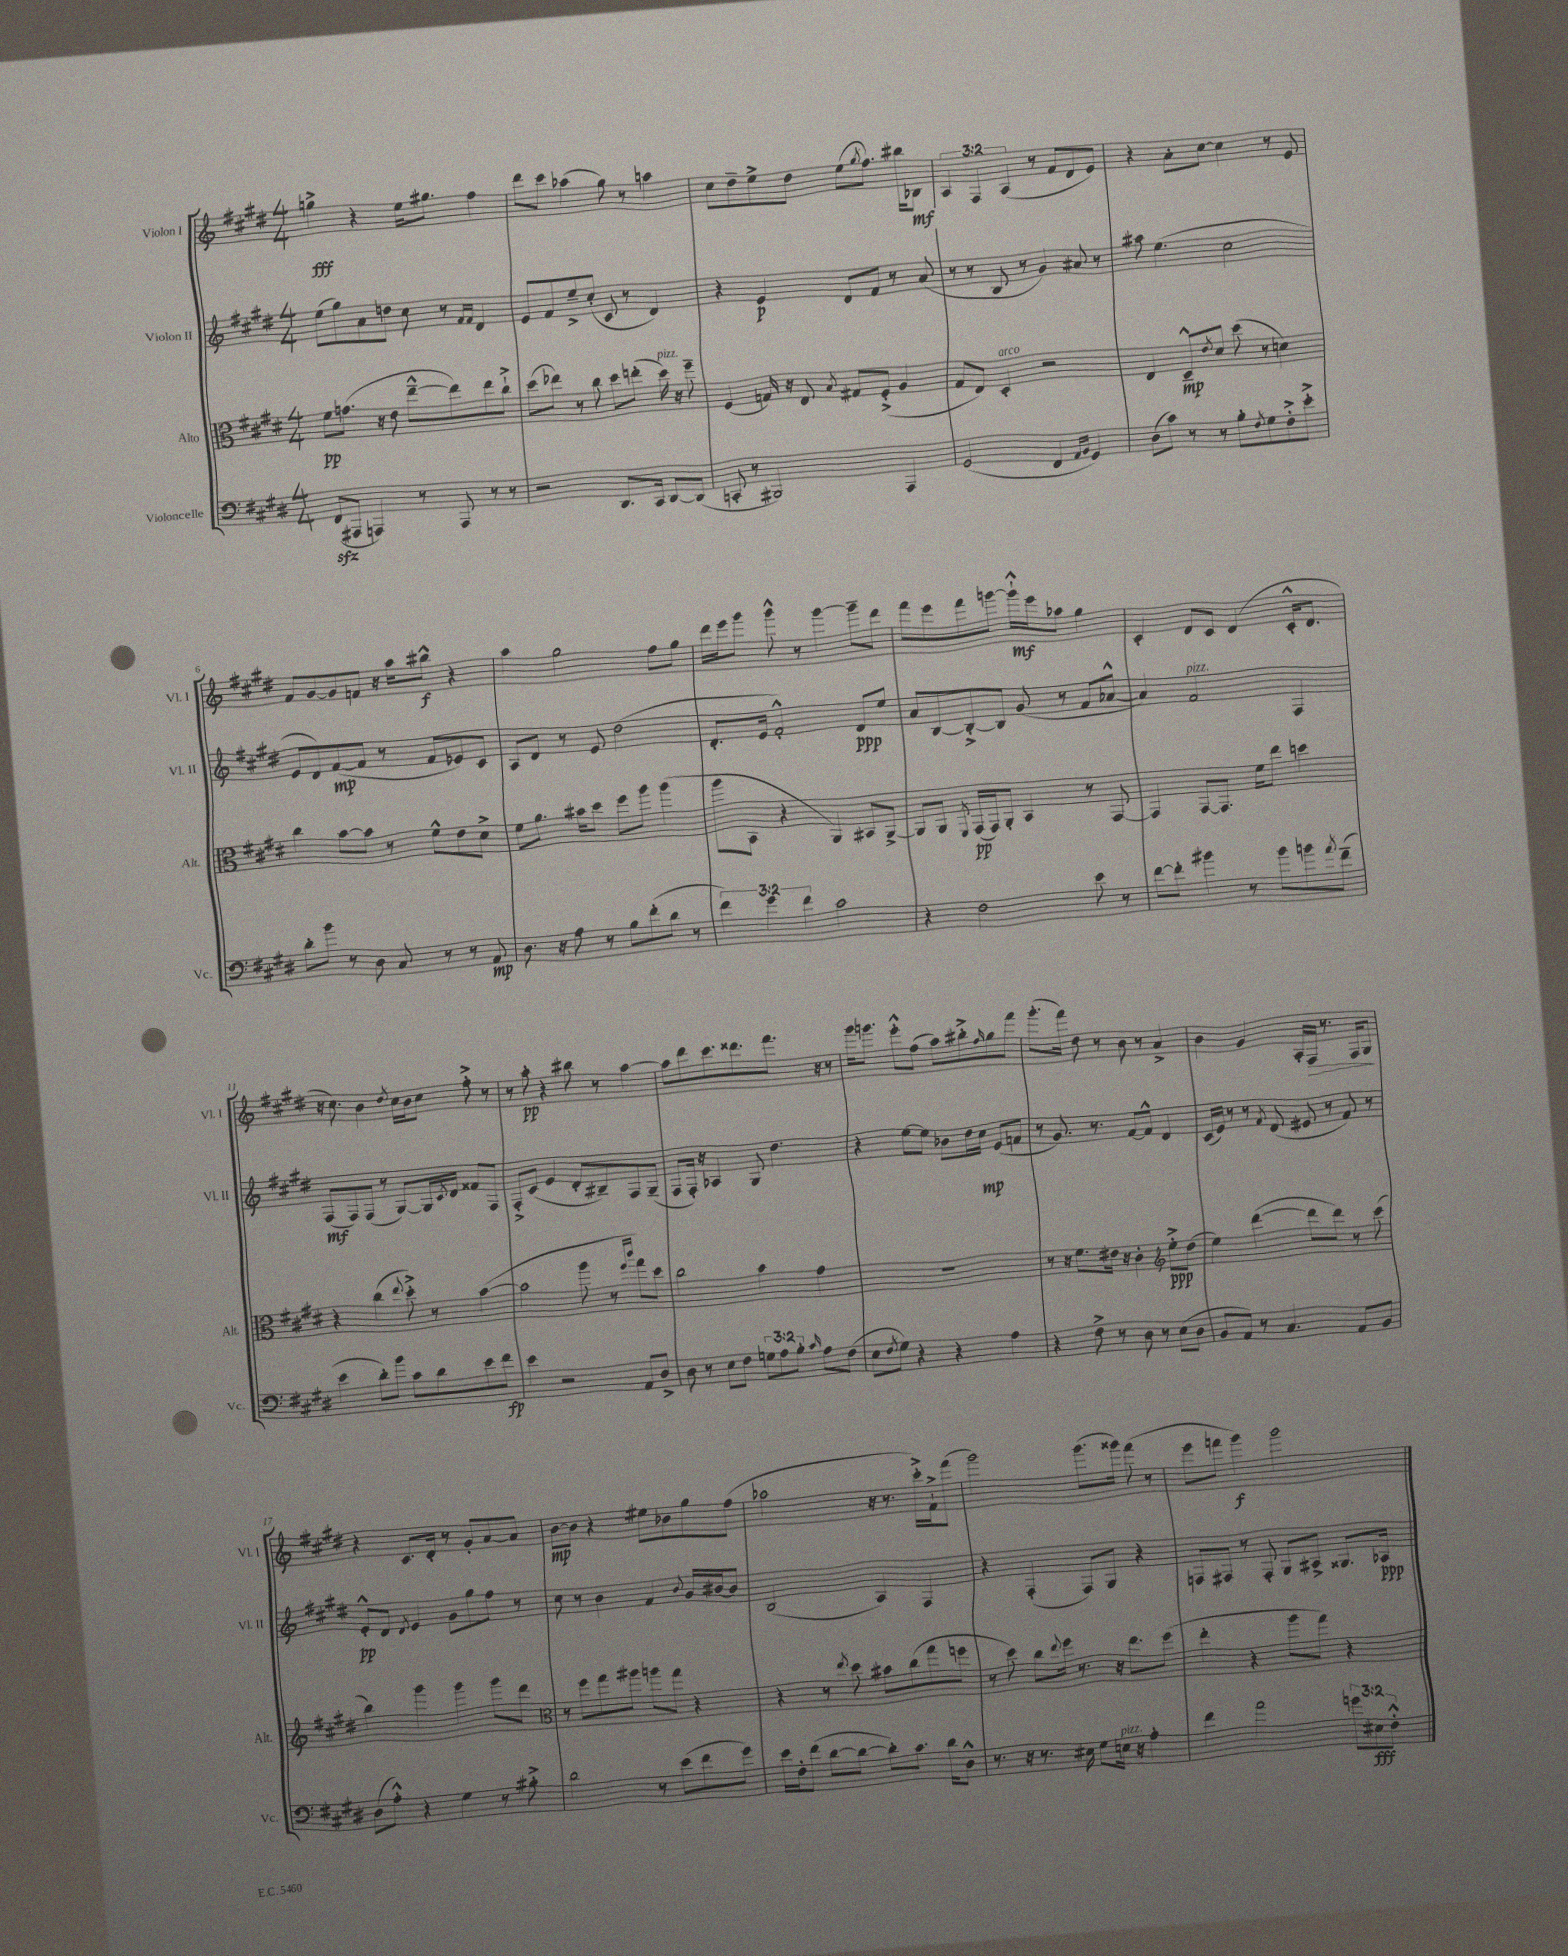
<<
\new StaffGroup <<
\new Staff = "s0" \with { instrumentName = "Violon I" shortInstrumentName = "Vl. I" } {
    \clef treble \key e \major \numericTimeSignature \time 4/4 \override Staff.TupletNumber.text = #tuplet-number::calc-fraction-text
    g''4->\fff r4 e''16 gis''8. fis''4 |
    dis'''8 cis'''8 aes''4( gis''8) r8 a''4 |
    cis''8 dis''8-- e''8-> dis''8 e''8( \acciaccatura { gis''8 } fis''8.) bis''16 bes8\mf |
    \tuplet 3/2 { a4 fis4 a4( } r8 fis'8 dis'8 e'8) |
    r4 a'8-. cis''8~ cis''4 r8 e'8 |
    fis'8 gis'8~ gis'8 f'8 r16 a''16 bis''8-^\f r4 |
    a''4 gis''2 fis''8 gis''8 |
    dis'''16 e'''16 gis'''8 gis'''8-^ r8 gis'''4~ gis'''8-- dis'''8 |
    fis'''8 e'''8 fis'''8 g'''8~ g'''16-!-^\mf e'''16 aes''8 gis''4 |
    cis'4-. dis'8 cis'8 dis'4( cis'16-.-^ dis'8. |
    r16 cis''8.) b'4 \acciaccatura { dis''8 } cis''16 b'16 cis''8 fis''8-.-> r8 |
    r8 a''8-.\pp r4 bis''8 r8 a''4~ |
    a''8 dis'''8 cis'''8. disis'''8. fis'''8. r16 r8 |
    gis'''16 g'''8. e'''8-.-^ fis''8( a''8) bis''8-.-> \grace { fis''16 } gis''8 fis'''8 |
    gis'''8.-.( fis'''16) dis''8 r8 b'8 r8 a'4-> |
    b'4 gis'4 a16-. fis16\> r8. fis16 gis8\! |
    r4 cis'8. dis'16-. r8 gis'8-. a'8~ a'8 |
    b'8~\mp b'8 r4 eis''8 bes'8 gis''8 fis''8( |
    aes''2 r16 r8. cis'''16-.->) fis'16-!-> fis'''8( |
    gis'''2) gis'''8.( gisis'''16) fis'''8( r8 |
    e'''8 f'''8 gis'''4\f) gis'''2 \bar "|." |
}
\new Staff = "s1" \with { instrumentName = "Violon II" shortInstrumentName = "Vl. II" } {
    \clef treble \key e \major \numericTimeSignature \time 4/4
    e''8( gis''8) a'8 d''8 cis''8 r8 \grace { fis'16 fis'16 } dis'4 |
    e'8 fis'8 e''8---> cis''8-.( cis'8 r8 dis'4) |
    r4 e'4\p dis'8 fis'8 r8 a'8( |
    r8 r8 b8 r8 gis'4) ais'8 r8 |
    ais''8 e''4.( cis''2 |
    e'8 dis'8) fis'8~\mp( fis'8 r8 fis'8 ees'8) cis'8 |
    a8 dis'8 r8 e'8 dis''2( |
    dis'8.-. e'16 fis'2-.-^) dis'8\ppp e''8 |
    a'8 b8~ b8~-.-> b8 gis'8( r8 fis'8 aes'8~-^ |
    aes'4) fis'2^\markup { \italic "pizz." } fis4 |
    fis8\mf( fis8) fis8( r8 gis8~) gis16 \acciaccatura { cis'8 } dis'16 fisis'8 fis8 |
    fis8-.-> cis'8( e'4 dis'8-. bis8--) fis8 gis8--( |
    fis8 fis16-.) r16 aes4 gis8 dis''4. |
    r4 e''8~ e''8 bes'8 dis''16 cis''16\mp e'8( f'8 |
    r8 gis'8.) r8. fis'8~ fis'8-^ dis'4 |
    cis'16( e'16) r8 r8 \acciaccatura { fis'8 } dis'8( eis'8 r8 fis'8) r8 |
    e'8-.-^\pp dis'8 \acciaccatura { dis'8 } e'4 gis'8 gis''8 fis''8 r8 |
    cis''8 r8 b'4 fis'4 \appoggiatura { b'8 } gis'16 bis'16~ bis'8 |
    b2( a4) fis4 |
    r4 fis4-.( fis8) gis8 r4 |
    f8 fis8 r8 fis8-. gis8 ais8-> gisis8. aes16\ppp \bar "|." |
}
\new Staff = "s2" \with { instrumentName = "Alto" shortInstrumentName = "Alt." } {
    \clef alto \key e \major \numericTimeSignature \time 4/4
    fis'8\pp g'8.( r16 e'8 e''8~---^ e''8) e''8 cis''8-!-> |
    dis''8( ees''8) r8 cis''8 dis''8 e''8-.( dis''16^\markup { \italic "pizz." }) r16 fis''8-- |
    fis4( g16) r16 e8 \acciaccatura { b8 } gis8 fis8-.->( a4 |
    gis8 e8) dis4-.^\markup { \italic "arco" } r2 |
    e4 dis8---^\mp \acciaccatura { e'8 } dis'8 dis''8( r8 d'4) |
    cis''4 b'8~ b'8 r8 fis'8-^ e'8 dis'8-> |
    fis'8 a'8. bis'16 dis''8 fis''8 a''8 a''4( |
    a''8 b,8 r4 a,4) bis,8 a,8~-> |
    a,8 a,8 \acciaccatura { fis,8 } gis,16\pp( gis,16) a,8-. b,4 r8 gis,8~ |
    gis,4 gis,8~ gis,8. fis'16 e''8 d''4 |
    r4 cis''4( \appoggiatura { e''8 } dis''8-.->) r8 b'4~( |
    b'2 a''8 r8 \grace { fis''16 cis'''16 } gis''8) dis''8 |
    cis''2 b'4 gis'4 |
    R1 |
    r8 r16 fis'8. eis'16 r16 cis'4-. \clef treble e''8-.->\ppp dis''8( |
    e''4) dis'''4~( dis'''8 dis'''8) r8 cis'''8( |
    b''4) gis'''4 gis'''4 gis'''8 dis'''8 |
    \clef alto r8 fis''8 gis''8 ais''8 a''8 gis''8 r4 |
    r4 r8 \acciaccatura { e''8 } dis''8 bis'8 cis''8( gis''8 f''8 |
    r8 dis''8) cis''8 \appoggiatura { e''8 } fis''16 r8. r16 e''8. fis''8( |
    e''4-. r4 a''8 gis''8) r4 \bar "|." |
}
\new Staff = "s3" \with { instrumentName = "Violoncelle" shortInstrumentName = "Vc." } {
    \clef bass \key e \major \numericTimeSignature \time 4/4 \override Staff.TupletNumber.text = #tuplet-number::calc-fraction-text
    fis,8\sfz( ais,,8 a,,4) r8 a,,8 r8 r8 |
    r2 dis,8. cis,16 dis,8~ dis,8( |
    c,8-. r8 bis,,2) a,,4 |
    gis,2( fis,4 \grace { a,16 b,16 } gis,4) |
    dis8( cis'8) r8 r8 b8-. \acciaccatura { fis8 } gis8 fis8-.-> e'8-.-> |
    dis'8-. b'8 r8 dis8 cis8 r8 r8 a,8\mp |
    dis8. r16 a8 r8 b8 fis'8-.( dis'8 r8 |
    \tuplet 3/2 { fis'4) gis'4 fis'4 } cis'2 |
    r4 fis2 e'8 r8 |
    fis'8~ fis'8-. bis'4 r8 bis'8 b'8 \acciaccatura { a'8 } fis'8--( |
    e'4 dis'8-.) b'8 cis'8 dis'8 e'8 fis'8\fp |
    e'4 r2 a,8 dis8-> |
    dis8 r8 e8 fis8 \tuplet 3/2 { g8 a8 b8-. } \grace { cis'16 } a8 fis8( |
    e8 \acciaccatura { fis8 } gis8) r4 r4 a4 |
    r4 fis8-> r8 dis8 r8 e8( dis8 |
    b,8 a,8) r8 cis4. a,8 b,8 |
    dis8( a8-.-^) r4 gis4 r8 bis8-.-> |
    dis'2 r8 e'8( fis'8 gis'8) |
    e'16 fis16-. fis'8( dis'8~ dis'8~ dis'8-.) cis'8. dis'16 dis8-^ |
    r8. r16 r8. eis16 gis8 e16^\markup { \italic "pizz." } r16 a4-. |
    fis'4 a'2 \tuplet 3/2 { g'8 eis8\fff fis8-.-^ } \bar "|." |
}
>>
>>
